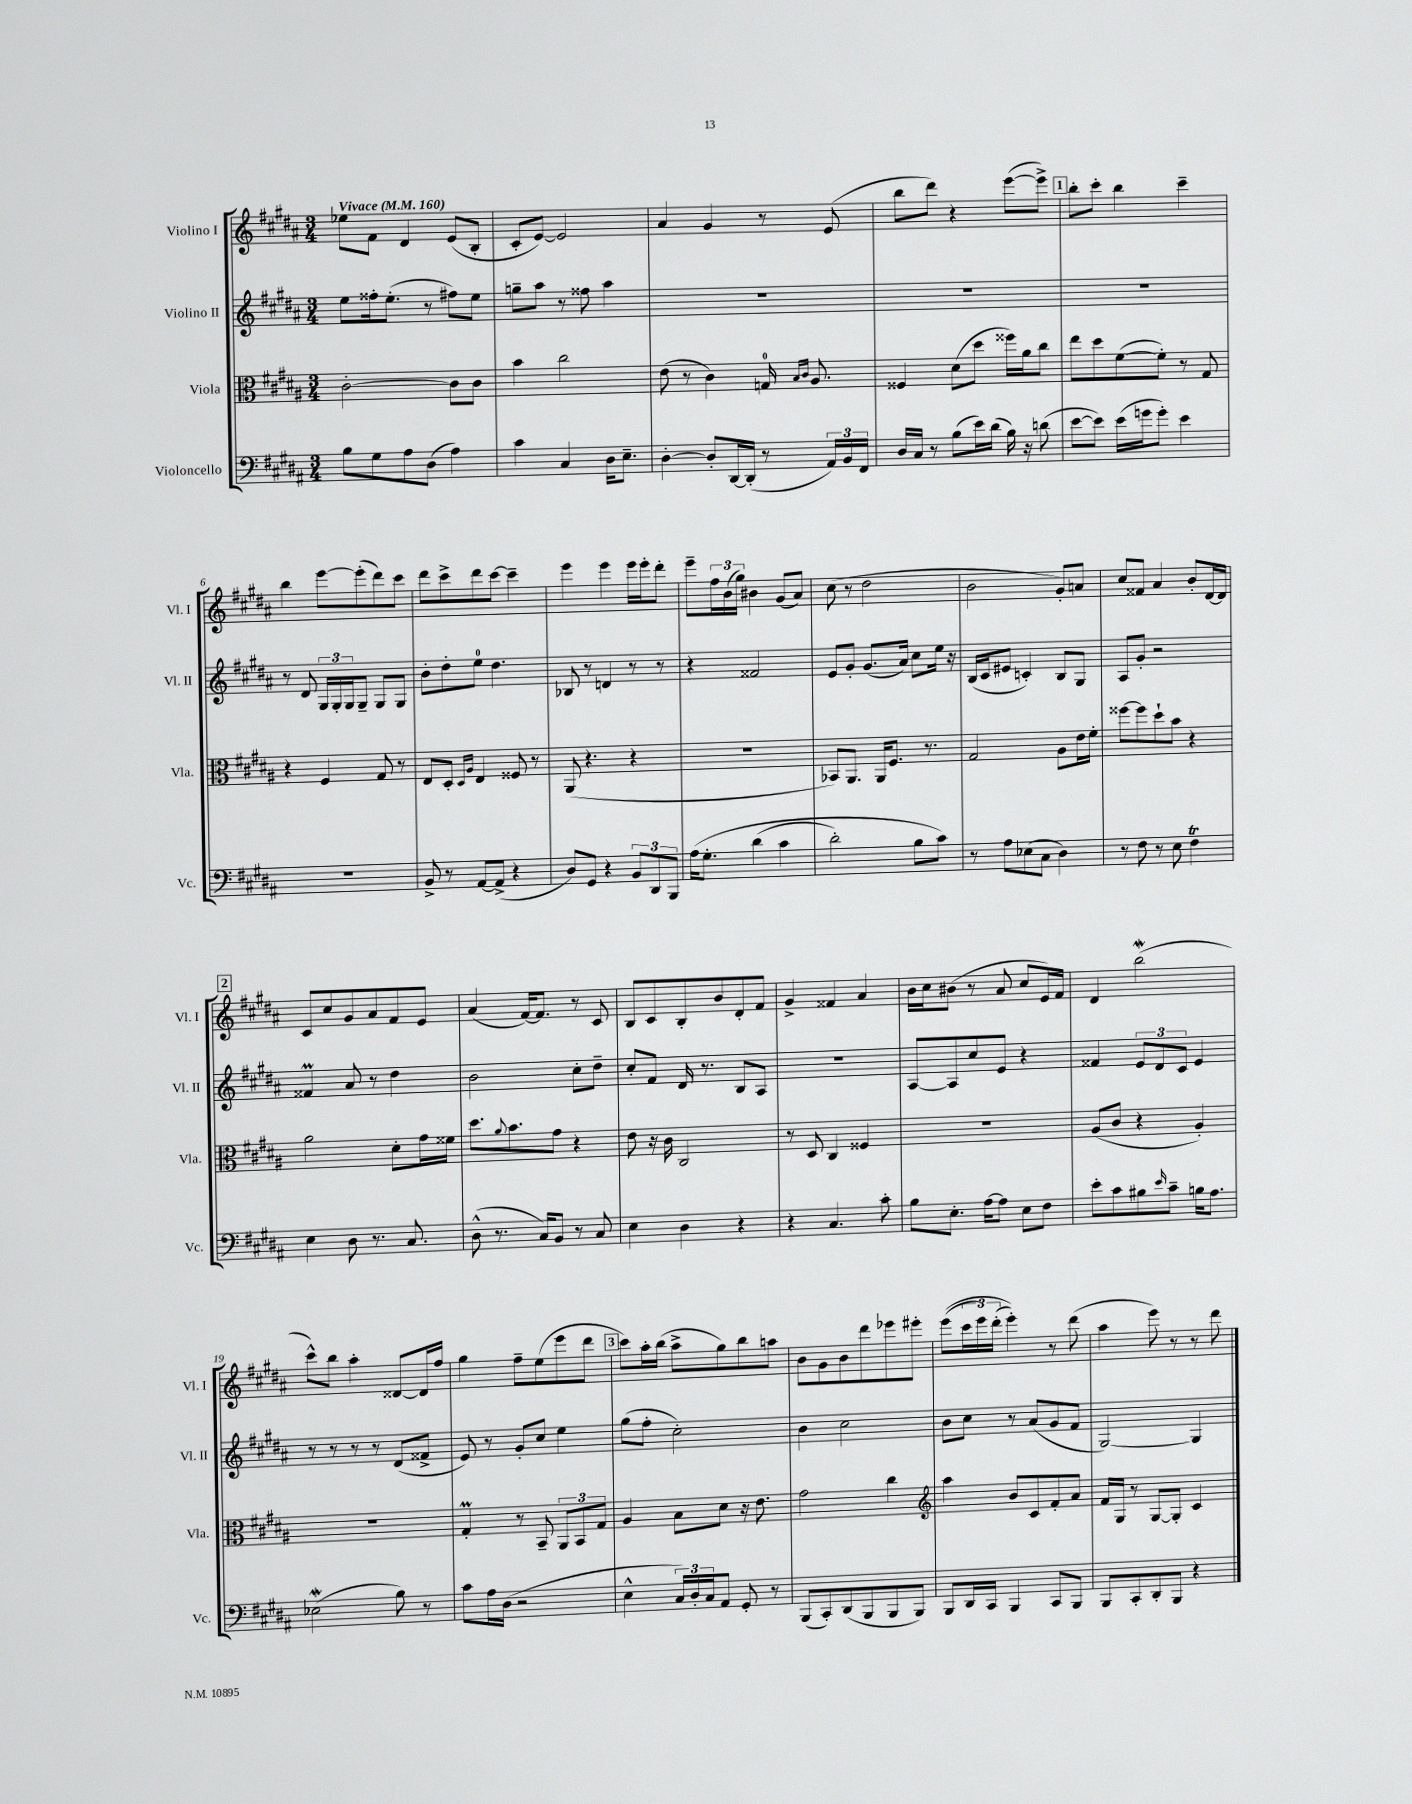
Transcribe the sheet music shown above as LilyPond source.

<<
\new StaffGroup <<
\new Staff = "s0" \with { instrumentName = "Violino I" shortInstrumentName = "Vl. I" } {
    \clef treble \key b \major \numericTimeSignature \time 3/4 \tempo "Vivace" 4 = 160
    ees''8 fis'8 dis'4 e'8( b8-. |
    cis'8-. e'8~) e'2 |
    ais'4 gis'4 r8 e'8( |
    b''8 dis'''8) r4 e'''8~( e'''8->) |
    \mark \markup { \box "1" } b''8-. cis'''8-. b''4 cis'''4-- |
    b''4 e'''8~ e'''8-.( dis'''8) cis'''8 |
    dis'''8 cis'''8-> dis'''8 cis'''8~ cis'''4-- |
    e'''4 e'''4 e'''16 e'''16-. dis'''8-. |
    e'''8-- \tuplet 3/2 { fis''16 b'16( gis''16) } bis'4 gis'8( ais'8) |
    cis''8( r8 dis''2 |
    b'2 gis'8-.) a'8 |
    cis''8 fisis'8 ais'4 b'8-. dis'16~ dis'16 |
    \mark \markup { \box "2" } cis'8 cis''8 gis'8 ais'8 fis'8 e'8 |
    ais'4( fis'16~) fis'8. r8 cis'8 |
    b8 cis'8 b8-. b'8 dis'8-. fis'8 |
    gis'4-> fisis'4 ais'4 |
    b'16 cis''16 bis'8( r8 ais'8 cis''8 e'16) fis'16 |
    dis'4 b''2\mordent( |
    cis'''8-^) b''8 ais''4-. disis'8~ disis'16 fis''16 |
    gis''4 fis''8-- e''8( e'''8 dis'''8 |
    \mark \markup { \box "3" } cis'''8) ais''16-. b''16( ais''8-> gis''8) b''8 a''8 |
    b'8 gis'8 b'8 dis'''8 ees'''8 eis'''8-. |
    e'''8(\( \tuplet 3/2 { cis'''16 e'''16) dis'''16-.( } e'''4-.)\) r8 dis'''8( |
    ais''4 e'''8) r8 r8 dis'''8 \bar "|." |
}
\new Staff = "s1" \with { instrumentName = "Violino II" shortInstrumentName = "Vl. II" } {
    \clef treble \key b \major \numericTimeSignature \time 3/4
    e''8 fisis''16-. e''8.-.( r8 fis''8) e''8 |
    g''8-- ais''8 r8 fisis''8 ais''4 |
    R2. |
    R2. |
    \mark \markup { \box "1" } R2. |
    r8 dis'8 \tuplet 3/2 { gis16 gis16-. gis16 } gis8-- gis8 gis8 |
    b'8-. dis''8-. e''8-0 dis''4. |
    bes8 r8 d'4 r8 r8 |
    r4 fisis'2 |
    e'8 gis'8-. gis'8.( ais'16) cis''8 e''16 r16 |
    b16( cis'16 eis'8 c'4-.) b8 gis8 |
    ais8 gis'8-. r2 |
    \mark \markup { \box "2" } fisis'4\prall ais'8 r8 dis''4 |
    b'2 cis''8-. dis''8-- |
    cis''8-. fis'8 dis'16 r8. b8 ais8 |
    R2. |
    ais8~ ais8 cis''8 e'8 r4 |
    fisis'4 \tuplet 3/2 { e'8 dis'8 cis'8 } e'4 |
    r8 r8 r8 r8 dis'8( fisis'8-> |
    e'8) r8 gis'8-. cis''8 e''4 |
    \mark \markup { \box "3" } gis''8( fis''8-. cis''2-.) |
    b'4 cis''2 |
    b'8 cis''8 r8 ais'8( gis'8 fis'8 |
    gis2~) gis4 \bar "|." |
}
\new Staff = "s2" \with { instrumentName = "Viola" shortInstrumentName = "Vla." } {
    \clef alto \key b \major \numericTimeSignature \time 3/4
    cis'2~-. cis'8 cis'8 |
    b'4 cis''2 |
    e'8( r8 cis'4) g16-0 \grace { b16 cis'16 } ais8. |
    fisis4 dis'8( dis''8 fisis''16) ais'16 cis''8 |
    \mark \markup { \box "1" } e''8 dis''8 fis'8~( fis'8-.) r8 gis8 |
    r4 fis4 gis8 r8 |
    e8 dis8-. \grace { dis16 ais16 } e4 fisis8 r8 |
    ais,8( r4. r4 |
    R2. |
    bes,8) ais,8. ais,16 fis8. r8. |
    gis2 ais8 e'16 fis'16-. |
    fisis''8~ fisis''8 dis''8-! b'8 r4 |
    \mark \markup { \box "2" } ais'2 dis'8-. gis'16 fisis'16 |
    dis''8. \appoggiatura { ais'8 } b'8. gis'8 r4 |
    e'8 r16 cis'16 cis2 |
    r8 dis8 cis4 fisis4 |
    R2. |
    ais8( cis'8 r4 ais4-.) |
    R2. |
    gis4-.\prall r8 b,8-- \tuplet 3/2 { ais,8 b,8 gis8 } |
    \mark \markup { \box "3" } ais4 b8 dis'8 r16 e'8. |
    gis'2 cis''4 |
    \clef treble ais''4 b'8 cis'8 fis'8-. ais'8 |
    fis'16 gis16 r8 gis8~ gis8-. cis'4 \bar "|." |
}
\new Staff = "s3" \with { instrumentName = "Violoncello" shortInstrumentName = "Vc." } {
    \clef bass \key b \major \numericTimeSignature \time 3/4
    b8 gis8 ais8 dis8( ais4) |
    cis'4 cis4 dis16 e8.-- |
    dis4~-. dis8-. dis,16~ dis,16-.( r8 \tuplet 3/2 { ais,16) b,16 fis,16 } |
    dis16 cis16 r8 b8( e'16) dis'16( b16) r16 d'8( |
    \mark \markup { \box "1" } e'8~ e'8) e'16( g'16 g'8-.) e'4 |
    r2. |
    b,8-> r8 ais,8~ ais,8->( r4 |
    dis8) gis,8 r4 \tuplet 3/2 { b,8 dis,8 b,,8 } |
    ais16\( gis8.-. dis'4( cis'4 |
    dis'2-.) b8 cis'8\) |
    r8 ais8 ees8( cis8 dis4) |
    r8 fis8 r8 e8 fis4\trill |
    \mark \markup { \box "2" } e4 dis8 r8. cis8. |
    dis8-^( r8. cis16) b,8 r8 cis8 |
    e4 dis4 r4 |
    r4 cis4. cis'8-. |
    b8 e8.-. ais16~ ais8 e8 fis8 |
    e'8-. cis'8 bis8 \grace { e'16 } cis'8-- b16 ais8. |
    ees2\mordent( b8) r8 |
    cis'8 ais16 dis16( r2 |
    \mark \markup { \box "3" } e4-^ \tuplet 3/2 { cis16) dis16-. cis16 } ais,8 gis,8-. r8 |
    b,,8( cis,8-.) dis,8( b,,8 b,,8 b,,8) |
    b,,8 dis,16 cis,16 b,,4 cis,8 b,,8 |
    b,,8 cis,8-. dis,8-. b,,8 r4 \bar "|." |
}
>>
>>
